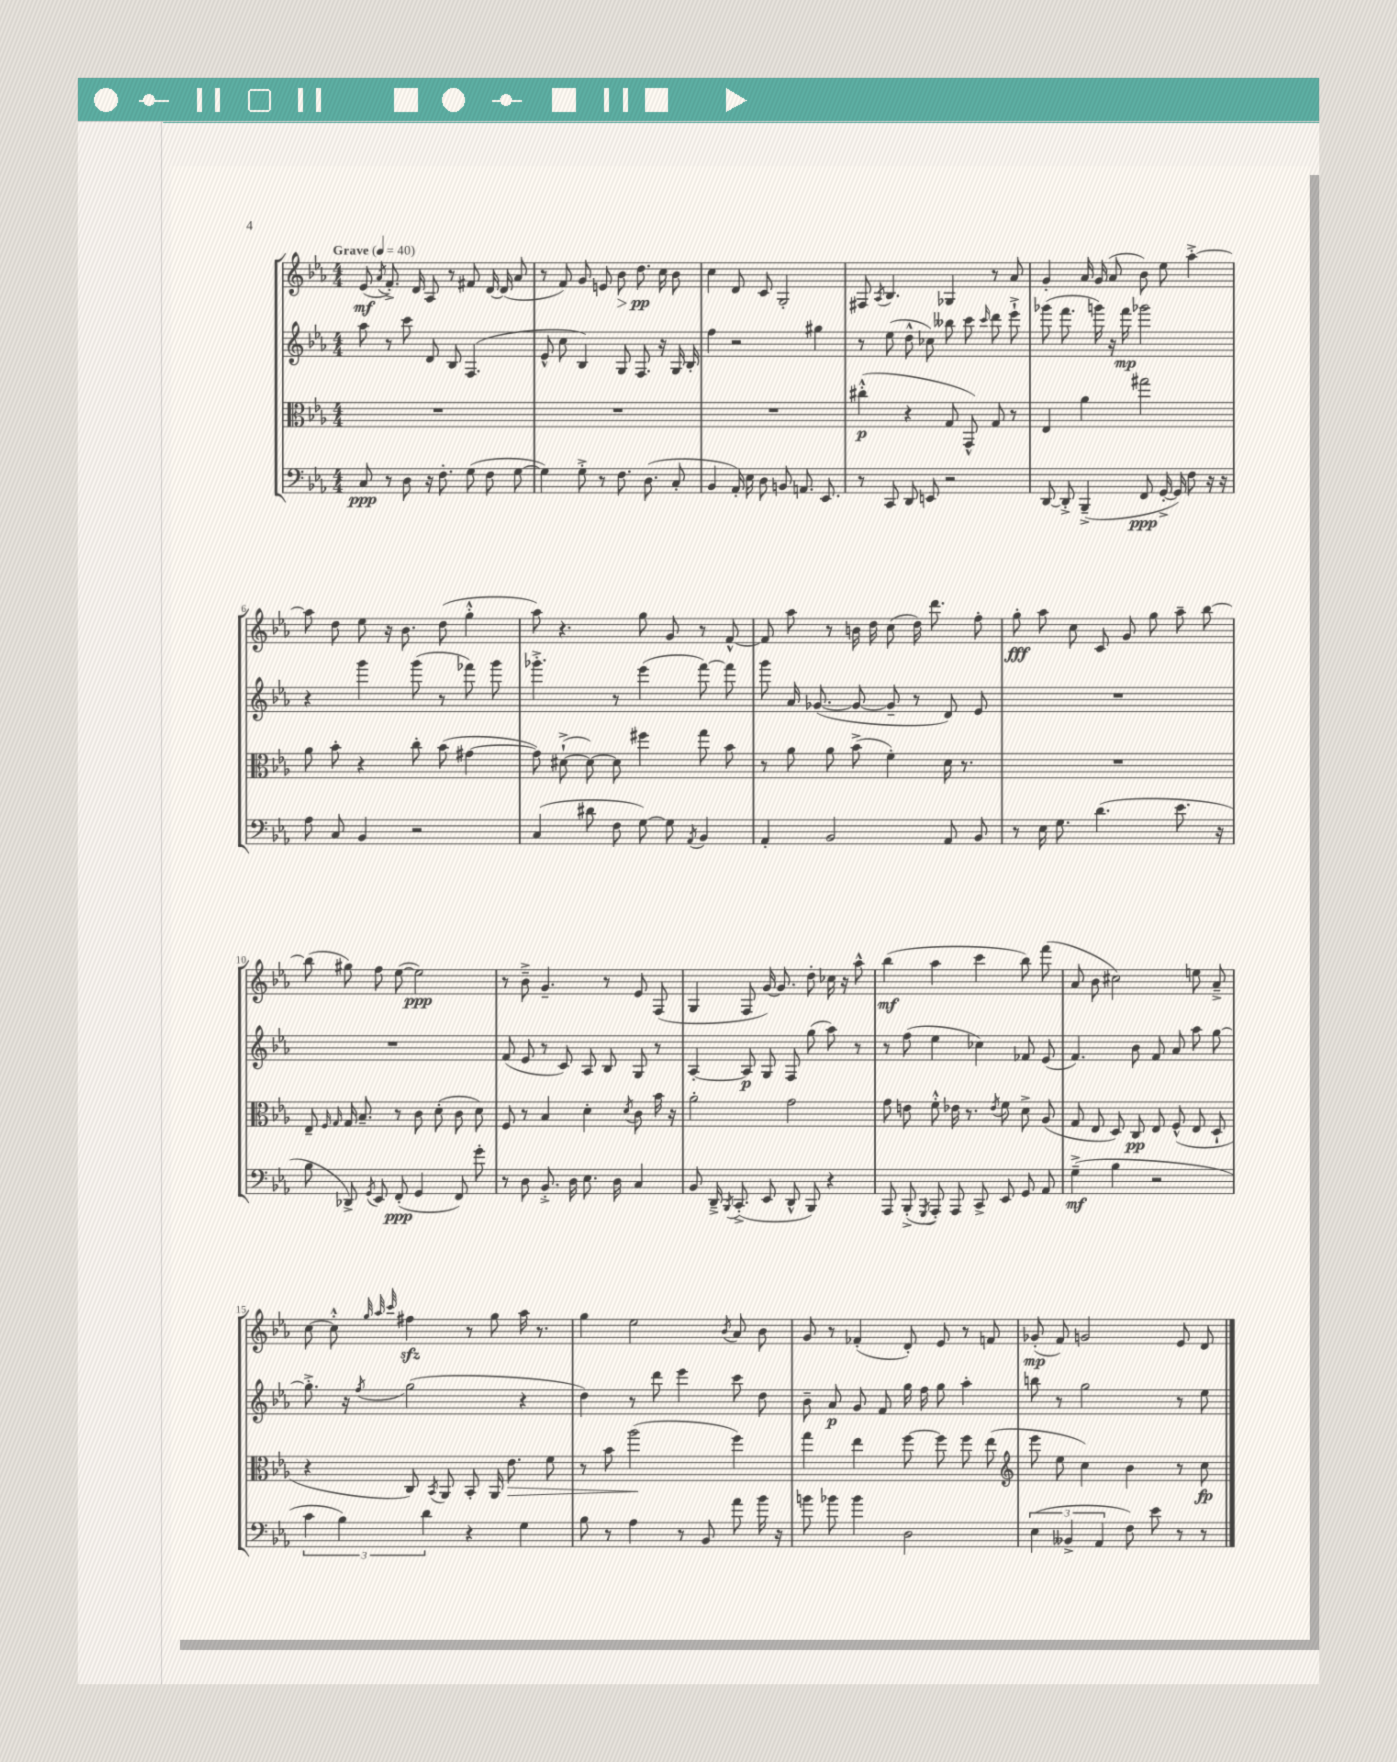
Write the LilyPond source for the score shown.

<<
\new StaffGroup <<
\new Staff = "s0" {
    \clef treble \key ees \major \numericTimeSignature \time 4/4 \tempo "Grave" 4 = 40
    \autoBeamOff ees'8\mf( \acciaccatura { aes'8 } f'8.-.->) d'16 aes8 r8 fis'8 d'16~ d'16( aes'8 |
    r8 f'8) g'8 e'8 bes'8\> d''8.\pp\! c''16 bes'8 |
    c''4 d'8 c'8 g2-. |
    fis8 \acciaccatura { aes8 } bes4. ges4 r8 aes'8 |
    g'4-. aes'16 g'16( aes'8 bes'8) ees''8 aes''4~-.-> |
    aes''8 d''8 ees''8 r16 bes'8. d''8( g''4-.-^ |
    aes''8) r4. g''8 g'8 r8 f'8~-^ |
    f'8 aes''8 r8 b'16 d''16 c''8( d''16) d'''8. f''8-. |
    g''8-.\fff aes''8 c''8 c'8 g'8 g''8 aes''8-- bes''8~ |
    bes''8( gis''8) f''8 ees''8~( ees''2\ppp) |
    r8 bes'8---> g'4.-- r8 ees'8 f8( |
    g4 f8 g'16~) g'8. d''8-. ces''16 r16 aes''8-^ |
    bes''4\mf( aes''4 c'''4 bes''8) f'''8( |
    aes'8 bes'8 cis''2) e''8 aes'8---> |
    c''8~ c''8-.-^ \grace { g''32 aes''32 c'''32 } fis''4\sfz r8 g''8 aes''16 r8. |
    g''4 ees''2 \acciaccatura { bes'8 } aes'8 bes'8 |
    g'8 r8 fes'4-.( d'8-.) ees'8 r8 f'8 |
    ges'8-.\mp( f'8) g'2 ees'8 d'8 \bar "|." |
}
\new Staff = "s1" {
    \clef treble \key ees \major \numericTimeSignature \time 4/4
    \autoBeamOff aes''8 r8 c'''8 d'8 bes8 f4.( |
    ees'8-^ c''8 bes4) g8 f8. r16 g16 bes16-. |
    f''4 r2 gis''4 |
    r8 ees''8( d''8-^ ces''8) beses''8 c'''8 \grace { c'''16 } d'''8 ees'''8-!-> |
    ges'''8( f'''8. g'''16) r16 f'''16\mp ges'''2 |
    r4 g'''4 g'''8( r8 fes'''8) g'''8 |
    ges'''4.-.-> r8 ees'''4( f'''8~) f'''8 |
    g'''8 aes'16 ges'8.~( ges'8~ ges'8-- r8 d'8) ees'8 |
    R1 |
    R1 |
    f'8( ees'8 r8 c'8) aes8 bes8 g8 r8 |
    aes4~-. aes8\p g8 f8 g''8( aes''8) r8 |
    r8 f''8( ees''4 ces''4) fes'8 ees'8( |
    f'4.) bes'8 f'8 aes'8 aes''8 g''8~ |
    g''8.-.-> r16 \acciaccatura { f''8 } g''2( r4 |
    d''4) r8 d'''8 ees'''4 c'''8 d''8 |
    bes'8-- aes'8\p g'8 f'8 g''16 f''16 g''8 aes''4-. |
    b''8 r8 g''2 r8 ees''8 \bar "|." |
}
\new Staff = "s2" {
    \clef alto \key ees \major \numericTimeSignature \time 4/4
    \autoBeamOff R1 |
    R1 |
    R1 |
    cis''4-.-^\p( r4 g8 g,8-^) g8 r8 |
    ees4 aes'4 gis''2 |
    aes'8 bes'8-. r4 c''8-. bes'8( gis'4~ |
    gis'8) dis'8~-!->( dis'8~) dis'8 fis''4 g''8 bes'8 |
    r8 aes'8 aes'8 bes'8->( f'4-.) d'16 r8. |
    R1 |
    ees8-- \grace { f16 g16 } g16 bes8.-- r8 c'8 d'8-.( c'8 d'8) |
    f8 r8 bes4 d'4-. \acciaccatura { d'8 } c'8 bes'16 r16 |
    aes'2-. g'2 |
    g'8 e'8 f'8-.-^ ees'16 r8. \acciaccatura { ees'8 } f'8 d'8-> aes8( |
    g8 ees8 d8) c8\pp ees8 f8-^( ees8 d8-! |
    r4 c8) \acciaccatura { bes,8 } aes,8 bes,8-. aes,16 ees'8.\> f'8 |
    r8 bes'8 aes''2\!( f''4) |
    g''4 ees''4 f''8~ f''8 f''8 ees''8( |
    \clef treble ees'''8 ees''8 c''4) bes'4 r8 c''8\fp \bar "|." |
}
\new Staff = "s3" {
    \clef bass \key ees \major \numericTimeSignature \time 4/4
    \autoBeamOff c8\ppp r8 d8 r16 f8.-. g8( f8 g8~ |
    g4) g8-.-> r8 f8. d8.( c8-. |
    bes,4 aes,16-.) ees16 d8 b,8 a,8. ees,8. |
    r8 c,8 d,8 e,8 r2 |
    d,8~ d,8-.-> bes,,4--->( f,8\ppp g,16~-.-> g,16) f8 r16 r16 |
    aes8 c8 bes,4 r2 |
    c4( dis'8 f8 g8~) g8 \acciaccatura { aes,8 } bes,4 |
    aes,4-. bes,2 aes,8 bes,8 |
    r8 ees16 g8. d'4.( ees'8. r16 |
    bes8 des,8->) \acciaccatura { g,8 } ees,8 f,8-.\ppp( g,4 f,8) g'8-. |
    r8 d8 bes,8.-.-> d16 ees8. d16 c4 |
    bes,8 d,16---> \acciaccatura { bes,,8 } c,8.-.->( ees,8 d,8-^ bes,,8) r4 |
    aes,,8 bes,,8-.->( \acciaccatura { g,,8 } aes,,8-.) aes,,8 c,8-> ees,8 g,8 aes,8 |
    g4--->\mf( bes4 r2 |
    \tuplet 3/2 { c'4 bes4) d'4 } r4 g4 |
    bes8 r8 aes4 r8 bes,8 aes'8 bes'16 r16 |
    b'8 bes'8 bes'4 d2 |
    \tuplet 3/2 { ees4( beses,4-> aes,4 } f8) ees'8 r8 r8 \bar "|." |
}
>>
>>
